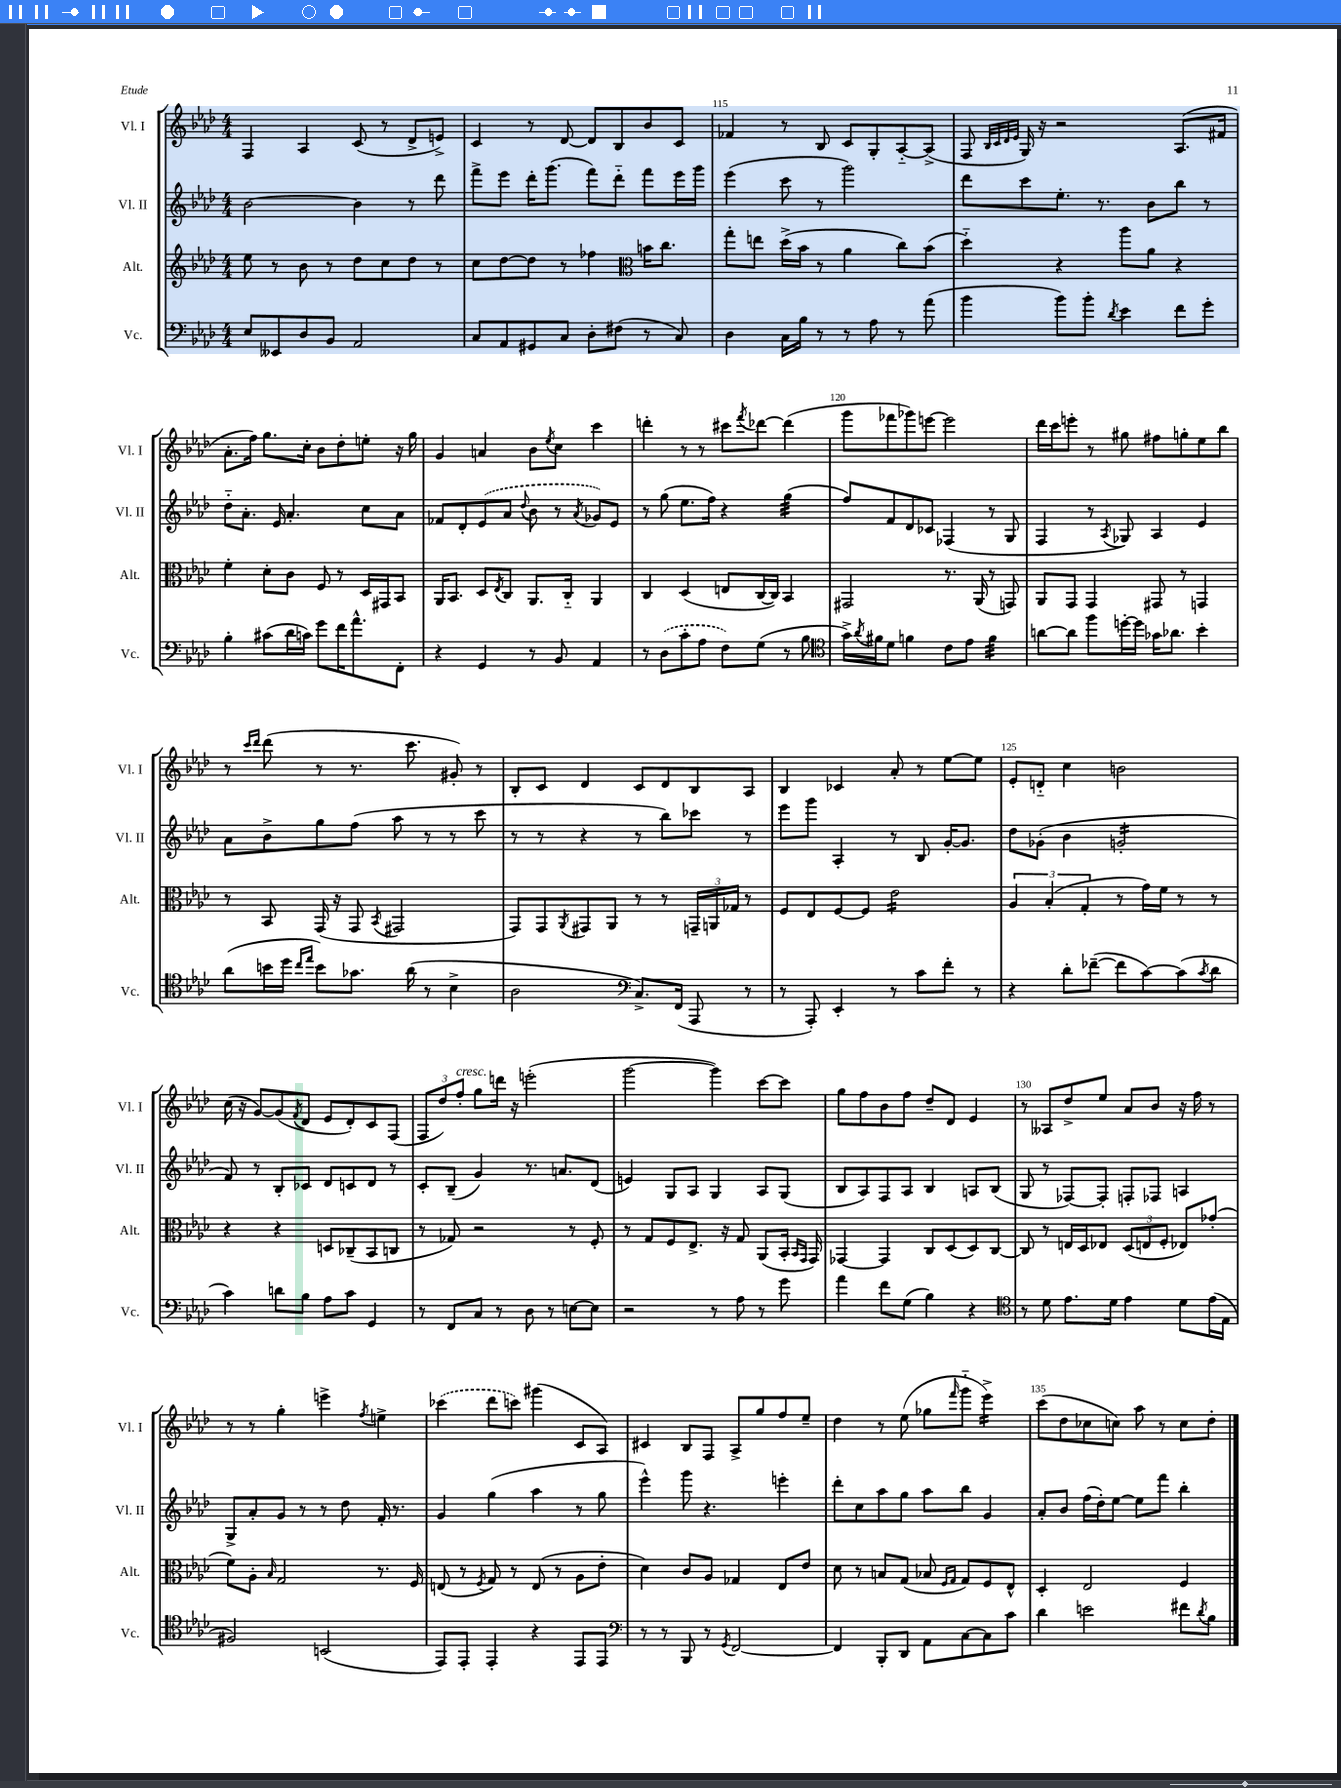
<<
\new StaffGroup <<
\new Staff = "s0" \with { instrumentName = "Vl. I" shortInstrumentName = "Vl. I" } {
    \clef treble \key aes \major \numericTimeSignature \time 4/4
    f4 aes4 c'8( r8 des'8-> e'8->) |
    c'4 r8 des'8~ des'8 bes8 bes'8 c'8 |
    fes'4 r8 bes8 c'8 g8-. aes8~-_ aes8->( |
    f8 \grace { bes32 c'32 des'32 ees'32 } g16) r16 r2 aes8.( fis'16 |
    aes'8.-. f''16) g''8. c''16-. bes'8 des''8-. e''8-. r16 g''16 |
    g'4 a'4 bes'8 \acciaccatura { ees''8 } c''8 c'''4 |
    d'''4-. r8 r8 cis'''8 \acciaccatura { f'''8 } des'''8~ des'''4( |
    g'''8 fes'''8 ges'''8) e'''8~ e'''2 |
    des'''16 c'''16 e'''8-. r8 gis''8 fis''8 g''8-. ees''8 bes''8 |
    r8 \grace { c'''16 des'''16 } des'''8( r8 r8. c'''8. gis'8-.) r8 |
    bes8-. c'8 des'4 c'8 des'8 bes8 aes8 |
    bes4 ces'4 aes'8-. r8 ees''8~ ees''8 |
    ees'8-. d'8-_ c''4 b'2 |
    c''16( r16 g'8~) g'8( \acciaccatura { f'8 } des'8 ees'8 des'8-.) c'8 f8( |
    \tuplet 3/2 { f8 des''8) f''8-.^\markup { \italic "cresc." } } g''8 d'''16 r16 e'''2-.( |
    g'''2~ g'''4) c'''8~ c'''8 |
    g''8 f''8 bes'8 f''8 des''8-- des'8 ees'4 |
    r8 aeses8 des''8-> ees''8 aes'8 bes'8 r16 f''16 r8 |
    r8 r8 g''4-. e'''4-> \acciaccatura { f''8 } e''4-> |
    \once \slurDashed ces'''4( des'''8 c'''8) gis'''4( c'8 aes8) |
    cis'4 bes8 f8 aes8-> g''8 f''8 ees''8-- |
    des''4 r8 ees''8( ges''8 \grace { f'''16 } g'''8-_ ees'''4:16->) |
    c'''8( des''8 ces''8 c''8) aes''8 r8 c''8 des''8-. \bar "|." |
}
\new Staff = "s1" \with { instrumentName = "Vl. II" shortInstrumentName = "Vl. II" } {
    \clef treble \key aes \major \numericTimeSignature \time 4/4
    bes'2~ bes'4 r8 des'''8 |
    f'''8-> ees'''8 des'''16-. g'''8.( f'''8) des'''8-_ f'''8 ees'''16 g'''16 |
    ees'''4( c'''8 r8 g'''2) |
    des'''8 c'''8 ees''8.-. r8. bes'8 bes''8 r8 |
    des''8-_ aes'8.-. ees'16 aes'4.-. c''8 aes'8 |
    fes'8 des'8-. \once \slurDashed ees'8( aes'8 \appoggiatura { des''8 } bes'8 r8 \acciaccatura { aes'8 } ges'8) ees'8 |
    r8 g''8( ees''8. f''16) r4 g''4:32( |
    f''8) f'8 des'8 ces'8 fes4( r8 g8 |
    f4 r8 \acciaccatura { aes8 } ges8) aes4 ees'4 |
    aes'8 bes'8-> g''8 f''8( aes''8 r8 r8 c'''8 |
    r8 r8 r4 r8 bes''8) ces'''8 r8 |
    ees'''8 g'''8 aes4-. r8 bes8 g'16~-. g'8. |
    des''8 ges'8-.( bes'4 g'2:16-. |
    f'8) r8 bes8-. ces'8 des'8 c'8 des'8 r8 |
    c'8-. bes8--( g'4) r8. a'8. des'8( |
    e'4) g8 aes8 g4 aes8 g8( |
    bes8 aes8) f8 aes8 bes4 a8 bes8( |
    g8 r8 fes8~) fes8-. f8-. fes8 a4 |
    g8-> aes'8-. g'8 r8 r8 des''8 f'16-. r8. |
    g'4 g''4( aes''4 r8 g''8 |
    ees'''4-^) g'''8 r4. e'''4-. |
    des'''8-. c''8 aes''8 g''8 aes''8 bes''8 g'4 |
    aes'8-. bes'8 f''16( des''16-.) ees''8~ ees''8 f'''8 bes''4-. \bar "|." |
}
\new Staff = "s2" \with { instrumentName = "Alt." shortInstrumentName = "Alt." } {
    \clef treble \key aes \major \numericTimeSignature \time 4/4
    ees''8 r8 bes'8 r8 des''8 c''8 des''8 r8 |
    c''8 des''8~ des''8 r8 fes''4 \clef alto b'16 c''8. |
    g''8-. e''8 des''16->( bes'16 r8 aes'4 c''8) bes'8( |
    des''4-_) r4 aes''8 aes'8 r4 |
    f'4-. des'8-. c'8 f8 r8 des16 gis,16 bes,8 |
    aes,16 bes,8. des8 \acciaccatura { ees8 } c8 aes,8. c16-_ aes,4 |
    c4 des4( e8 c16~ c16) bes,4 |
    gis,2 r8. aes,16( r8 g,8) |
    aes,8 g,8 g,4 gis,8 r8 g,4 |
    r8 bes,8 g,16( r16 g,8 \acciaccatura { bes,8 } gis,2 |
    g,8) g,8 \acciaccatura { aes,8 } gis,8 aes,8 r8 r8 \tuplet 3/2 { g,16-- a,16 ges16 } r8 |
    f8 ees8 f8~ f8 ees'2:16 |
    \tuplet 3/2 { aes4 bes4-.( g4-. } r8 g'16) f'16 r8 r8 |
    r4 r4 d8 ces8--( bes,8 c8 |
    r8 ges8) r2 r8 f8-. |
    r8 g8 f8 ees8.-> r16 g8 aes,8( bes,16-. \grace { bes,16 g,16 } g,16) |
    ges,4~ ges,4 c8 des8( des8) c8~ |
    c8 r8 e16 des16 ees8 \tuplet 3/2 { des8( e8 f8-. } ees8) ges'8-.( |
    f'8) aes8-. \grace { bes16 } g2 r8. f16 |
    e8( r8 \acciaccatura { f8 } g8) r8 e8( r8 aes8 ees'8-. |
    des'4) c'8 aes8 ges4 ees8 ees'8 |
    des'8 r8 b8 g8( bes8 \grace { f16 g16 } g8) f8 ees8-^ |
    des4-. ees2 f4 \bar "|." |
}
\new Staff = "s3" \with { instrumentName = "Vc." shortInstrumentName = "Vc." } {
    \clef bass \key aes \major \numericTimeSignature \time 4/4
    ees8 eeses,8 des8 bes,8 aes,2 |
    c8 aes,8 gis,8 c8 des8-. fis8( r8 c8) |
    des4 c16 bes16 r8 r8 aes8 r8 aes'8( |
    bes'4 bes'8) bes'8-. \acciaccatura { des'8 } ees'4 f'8 g'8-. |
    bes4-. cis'8( des'16 c'16) g'8 f'16 aes'8.-^ f,8-. |
    r4 g,4 r8 bes,8 aes,4 |
    r8 \once \slurDashed des8( c'8-. aes8 f8) g8( r8 bes8 |
    \clef tenor g'16->) \acciaccatura { aes'8 } fis'16 des'8 f'4 c'8 ees'8 f'4:32 |
    a'8~ a'8 f''8 d''16~-. d''16 ges'16 aes'8. bes'4-. |
    aes'8( b'16 des''16 \grace { c''16 ees''16 } b'8) ges'8. aes'16( r8 bes4-> |
    aes2 \clef bass c8.->) f,16( aes,,8 r8 |
    r8 aes,,8-.) ees,4-. r8 c'8 f'8-. r8 |
    r4 des'8-. fes'8~--( fes'8 c'8~) c'8( \acciaccatura { c'8 } des'8 |
    c'4) d'8 bes8 aes8 c'8 g,4 |
    r8 f,8 c8 r8 des8 r8 e8~ e8 |
    r2 r8 aes8 r8 g'8 |
    aes'4 f'8 g8( bes4) r4 |
    \clef tenor r8 des'8 ees'8. des'16 ees'4 des'8 ees'16( ees16 |
    fis2) b,2( |
    ees,8) ees,8-. ees,4-. r4 ees,8 ees,8 |
    \clef bass r8 r8 bes,,8 r8 \acciaccatura { g,8 } f,2~ |
    f,4 bes,,8-. des,8 aes,8 c8~ c8 c'8 |
    des'4 e'2 fis'8 \acciaccatura { des'8 } bes8 \bar "|." |
}
>>
>>
\layout { \context { \Score currentBarNumber = #113 \override BarNumber.break-visibility = ##(#f #t #t) barNumberVisibility = #(every-nth-bar-number-visible 5) } }
